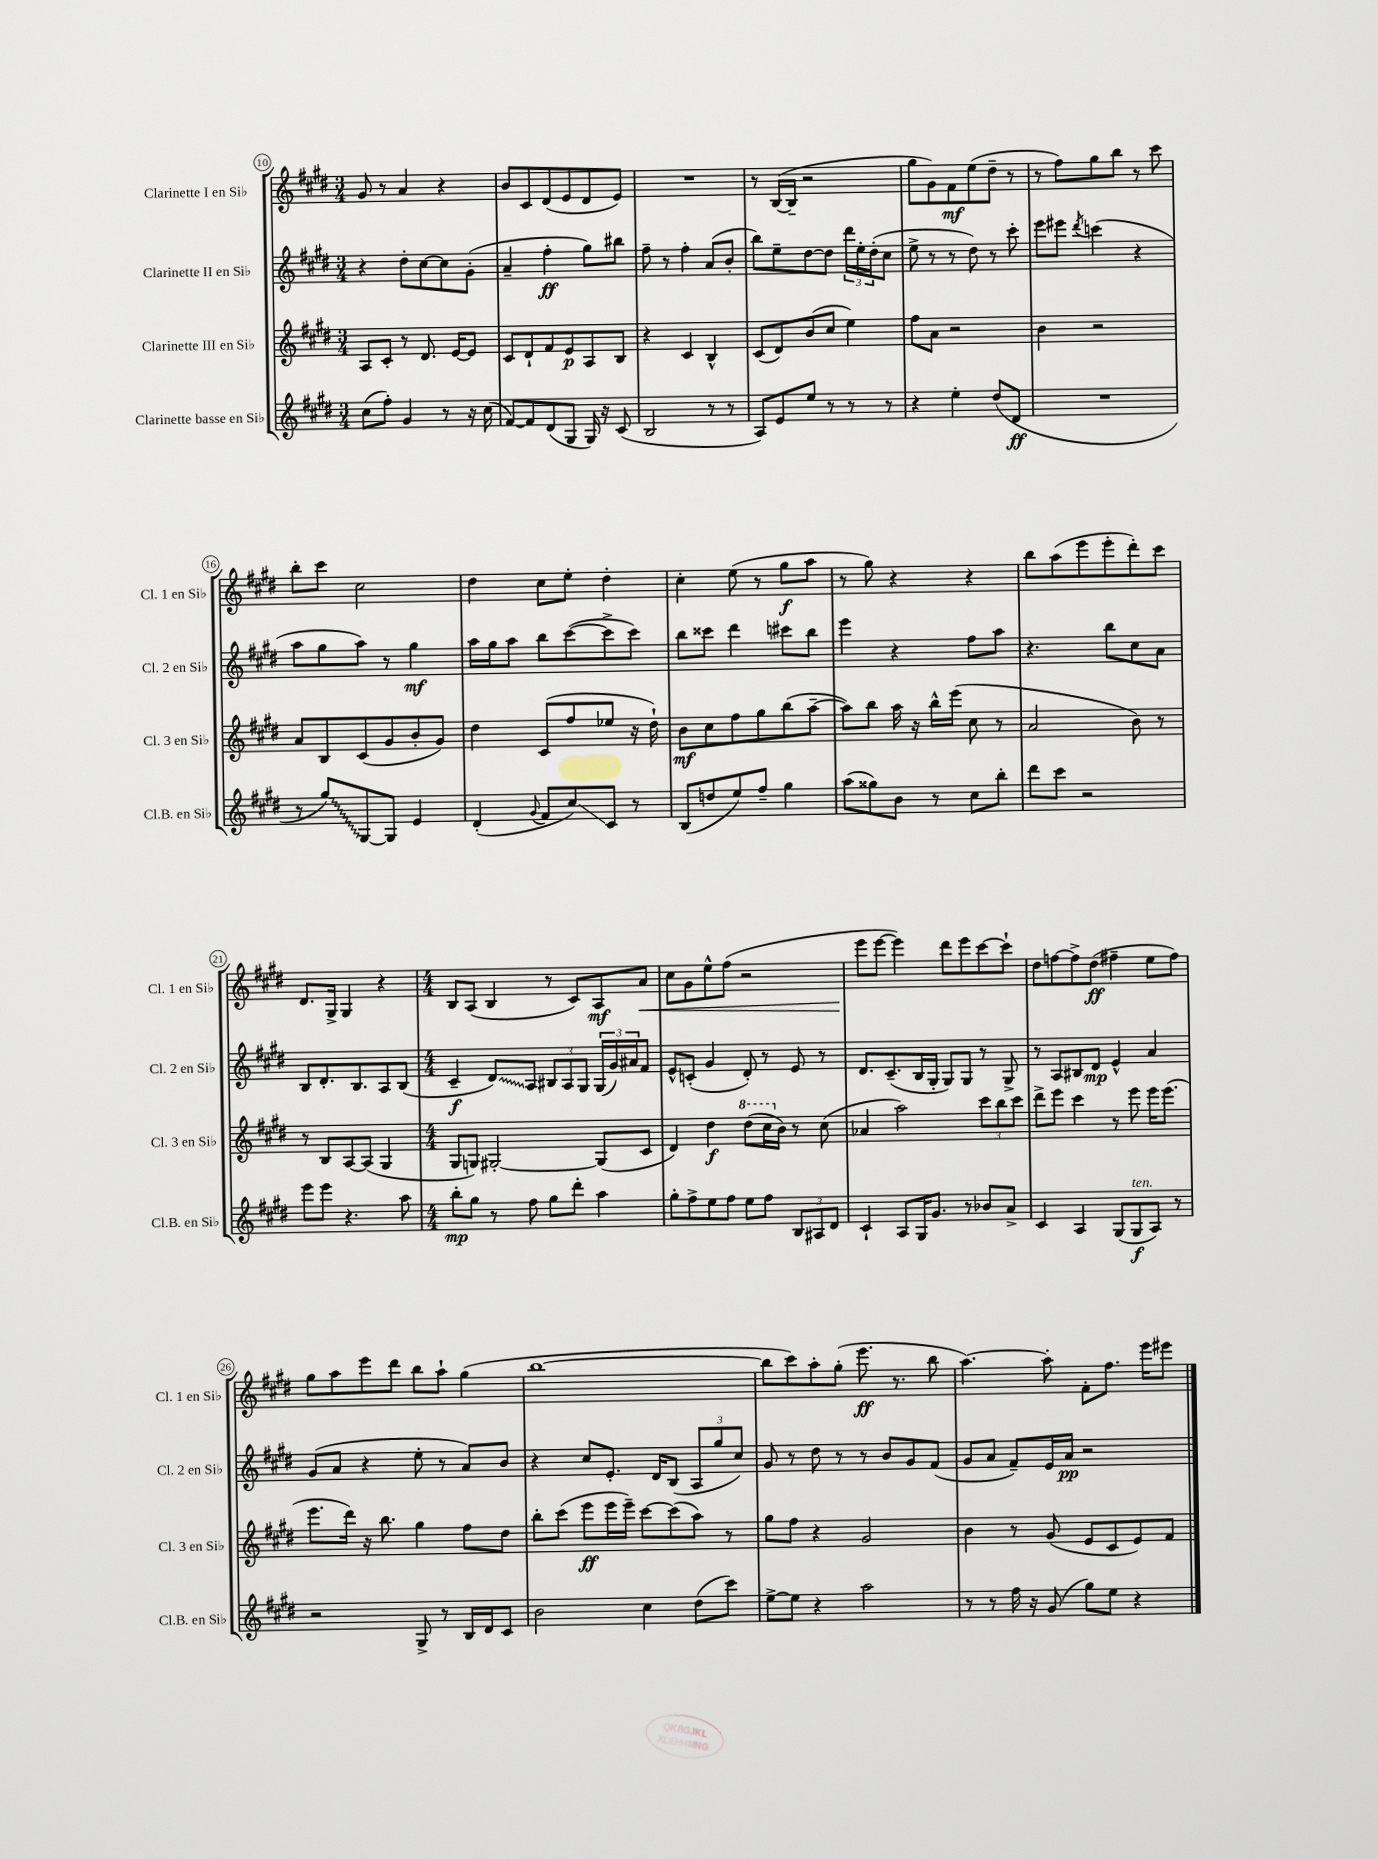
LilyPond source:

<<
\new StaffGroup <<
\new Staff = "s0" \with { instrumentName = "Clarinette I en Sib" shortInstrumentName = "Cl. 1 en Sib" } {
    \clef treble \key e \major \numericTimeSignature \time 3/4
    gis'8 r8 a'4 r4 |
    b'8 cis'8 dis'8( e'8 dis'8 e'8) |
    R2. |
    r8 b16~( b16-- r2 |
    gis''8 gis'8) fis'8\mf e''8( dis''8-- r8 |
    r8 fis''8) gis''8 b''8 r8 cis'''8 |
    b''8-. cis'''8 cis''2 |
    dis''4 cis''8 e''8-. dis''4-. |
    cis''4-. e''8( r8 gis''8\f a''8 |
    r8 gis''8) r4 r4 |
    b''8 a''8( e'''8 e'''8-. dis'''8-.) cis'''8 |
    dis'8. gis16-> gis4 r4 |
    \numericTimeSignature \time 4/4 b8 a8( b4 r8 cis'8) a8\mf a'8\< |
    cis''8 gis'8 e''8-^ fis''8( r2 |
    e'''8\! e'''8~ e'''4) dis'''8 e'''8 cis'''8~ cis'''8-! |
    dis''8 f''8~ f''8-> dis''8\ff( fis''4-- e''8 fis''8) |
    gis''8 a''8 e'''8 dis'''8 b''8 a''8-! gis''4( |
    b''1~ |
    b''8 cis'''8) a''8-. gis''8-.( e'''8.\ff r8. b''8 |
    a''4.~) a''8-. fis'8-. fis''8. e'''16 eis'''8 \bar "|." |
}
\new Staff = "s1" \with { instrumentName = "Clarinette II en Sib" shortInstrumentName = "Cl. 2 en Sib" } {
    \clef treble \key e \major \numericTimeSignature \time 3/4
    r4 dis''8-. cis''8~ cis''8 gis'8-.( |
    a'4-- fis''4-.\ff gis''8) bis''8 |
    fis''8-- r8 fis''4-. a'8( b'8-. |
    b''8) e''8-- dis''8~ dis''8 \tuplet 3/2 { dis'''16 e''16-. dis''16-.( } cis''8 |
    e''8-> r8 r8 dis''8) r8 cis'''8-. |
    e'''8 eis'''8 \acciaccatura { dis'''8 } c'''4( r4 |
    a''8 gis''8 a''8) r8 gis''4\mf |
    a''16 gis''16 a''8 b''8 cis'''8~( cis'''8-> cis'''8) |
    b''8 cisis'''8 dis'''4 cis'''8 b''8 |
    e'''4 r4 fis''8 a''8 |
    r4. b''8 cis''8 a'8 |
    b8 dis'8.-. b8. a8 b8( |
    \numericTimeSignature \time 4/4 cis'4--\f \once \override Glissando.style = #'zigzag dis'8\glissando) a8 \tuplet 3/2 { bis8 a8 gis8 } \tuplet 3/2 { gis16( gis'16) ais'16 } fis'8 |
    e'8-^ c'8-.( gis'4 dis'8-.) r8 e'8 r8 |
    dis'8. cis'8.--( b16 gis16-. gis8) gis8 r8 gis8-> |
    r8 a8 bis8 dis'8\mp e'4-^ a'4 |
    gis'8( a'8 r4 e''8-. r8 a'8) b'8 |
    r4 cis''8 e'8.-. dis'16 b8( \tuplet 3/2 { a8 gis''8 cis''8) } |
    gis'8 r8 dis''8 r8 r8 b'8 gis'8 fis'8( |
    gis'8 a'8 fis'8--) e'16 a'16\pp r2 \bar "|." |
}
\new Staff = "s2" \with { instrumentName = "Clarinette III en Sib" shortInstrumentName = "Cl. 3 en Sib" } {
    \clef treble \key e \major \numericTimeSignature \time 3/4
    a8 cis'8-. r8 dis'8. e'16~ e'8 |
    cis'8 dis'8-! fis'8 e'8\p a8 b8 |
    r4 cis'4 b4-^ |
    cis'8( dis'8) b'8( cis''8 e''4) |
    fis''8 a'8 r2 |
    b'4 r2 |
    a'8 b8 cis'8( gis'8 b'8-. gis'8) |
    dis''4 cis'8( fis''8 ees''8 r16 dis''16-!) |
    b'8\mf cis''8 fis''8 gis''8 b''8( a''8~-- |
    a''8) b''8 a''16 r16 b''16-^ e'''16( cis''8 r8 |
    a'2 b'8) r8 |
    r8 b8 a8~ a8( gis4 |
    \numericTimeSignature \time 4/4 gis8 g8) gis2~-. gis8( cis'8 |
    dis'4) dis''4\f \ottava #1 dis'''8( cis'''16 \ottava #0 b'16) r8 cis''8( |
    aes'4 a''2) \tuplet 3/2 { cis'''8 b''8 cis'''8 } |
    dis'''8-> e'''8 cis'''4 r8 e'''8 e'''16 e'''8.( |
    e'''8. dis'''16) r16 b''8. gis''4 fis''8 dis''8 |
    b''8-. cis'''8( e'''8\ff e'''16 e'''16--) cis'''8~ cis'''8( a''8) r8 |
    gis''8 fis''8 r4 gis'2 |
    b'4 r8 gis'8( e'8 cis'8 e'8) fis'8 \bar "|." |
}
\new Staff = "s3" \with { instrumentName = "Clarinette basse en Sib" shortInstrumentName = "Cl.B. en Sib" } {
    \clef treble \key e \major \numericTimeSignature \time 3/4
    cis''8( fis''8-.) gis'4 r8 r16 cis''16( |
    fis'8~) fis'8 dis'8( gis8 gis16) r16 cis'8( |
    b2 r8 r8 |
    a8) e'8 e''8 r8 r8 r8 |
    r4 e''4-. dis''8( dis'8\ff |
    R2. |
    r8 \once \override Glissando.style = #'zigzag gis''8\glissando) gis8~ gis8 e'4 |
    dis'4-.( \appoggiatura { gis'8 } fis'8 cis''8\glissando) cis'8 r8 |
    b8( d''8 e''8) fis''8-- gis''4 |
    a''8( gisis''8) b'8 r8 cis''8 b''8-. |
    dis'''8 cis'''8 r2 |
    e'''8 e'''8 r4. a''8 |
    \numericTimeSignature \time 4/4 b''8-.\mp gis''8 r8 fis''8 gis''8 dis'''8-. a''4 |
    gis''8-. fis''8-> e''8 fis''8 e''8 fis''8 \tuplet 3/2 { b8 ais8 dis'8 } |
    cis'4-! a8 gis16 gis'8. r8 bes'8 a'8-> |
    cis'4 a4 gis8( gis8\f^\markup { \italic "ten." } a8) r8 |
    r2 gis8-> r8 b16 dis'16 cis'8 |
    b'2 cis''4 dis''8( cis'''8) |
    e''8~-> e''8 r4 a''2 |
    r8 r8 fis''16 r16 gis'8( gis''8) e''8 r4 \bar "|." |
}
>>
>>
\layout { \context { \Score currentBarNumber = #10 \override BarNumber.stencil = #(make-stencil-circler 0.1 0.3 ly:text-interface::print) } }
